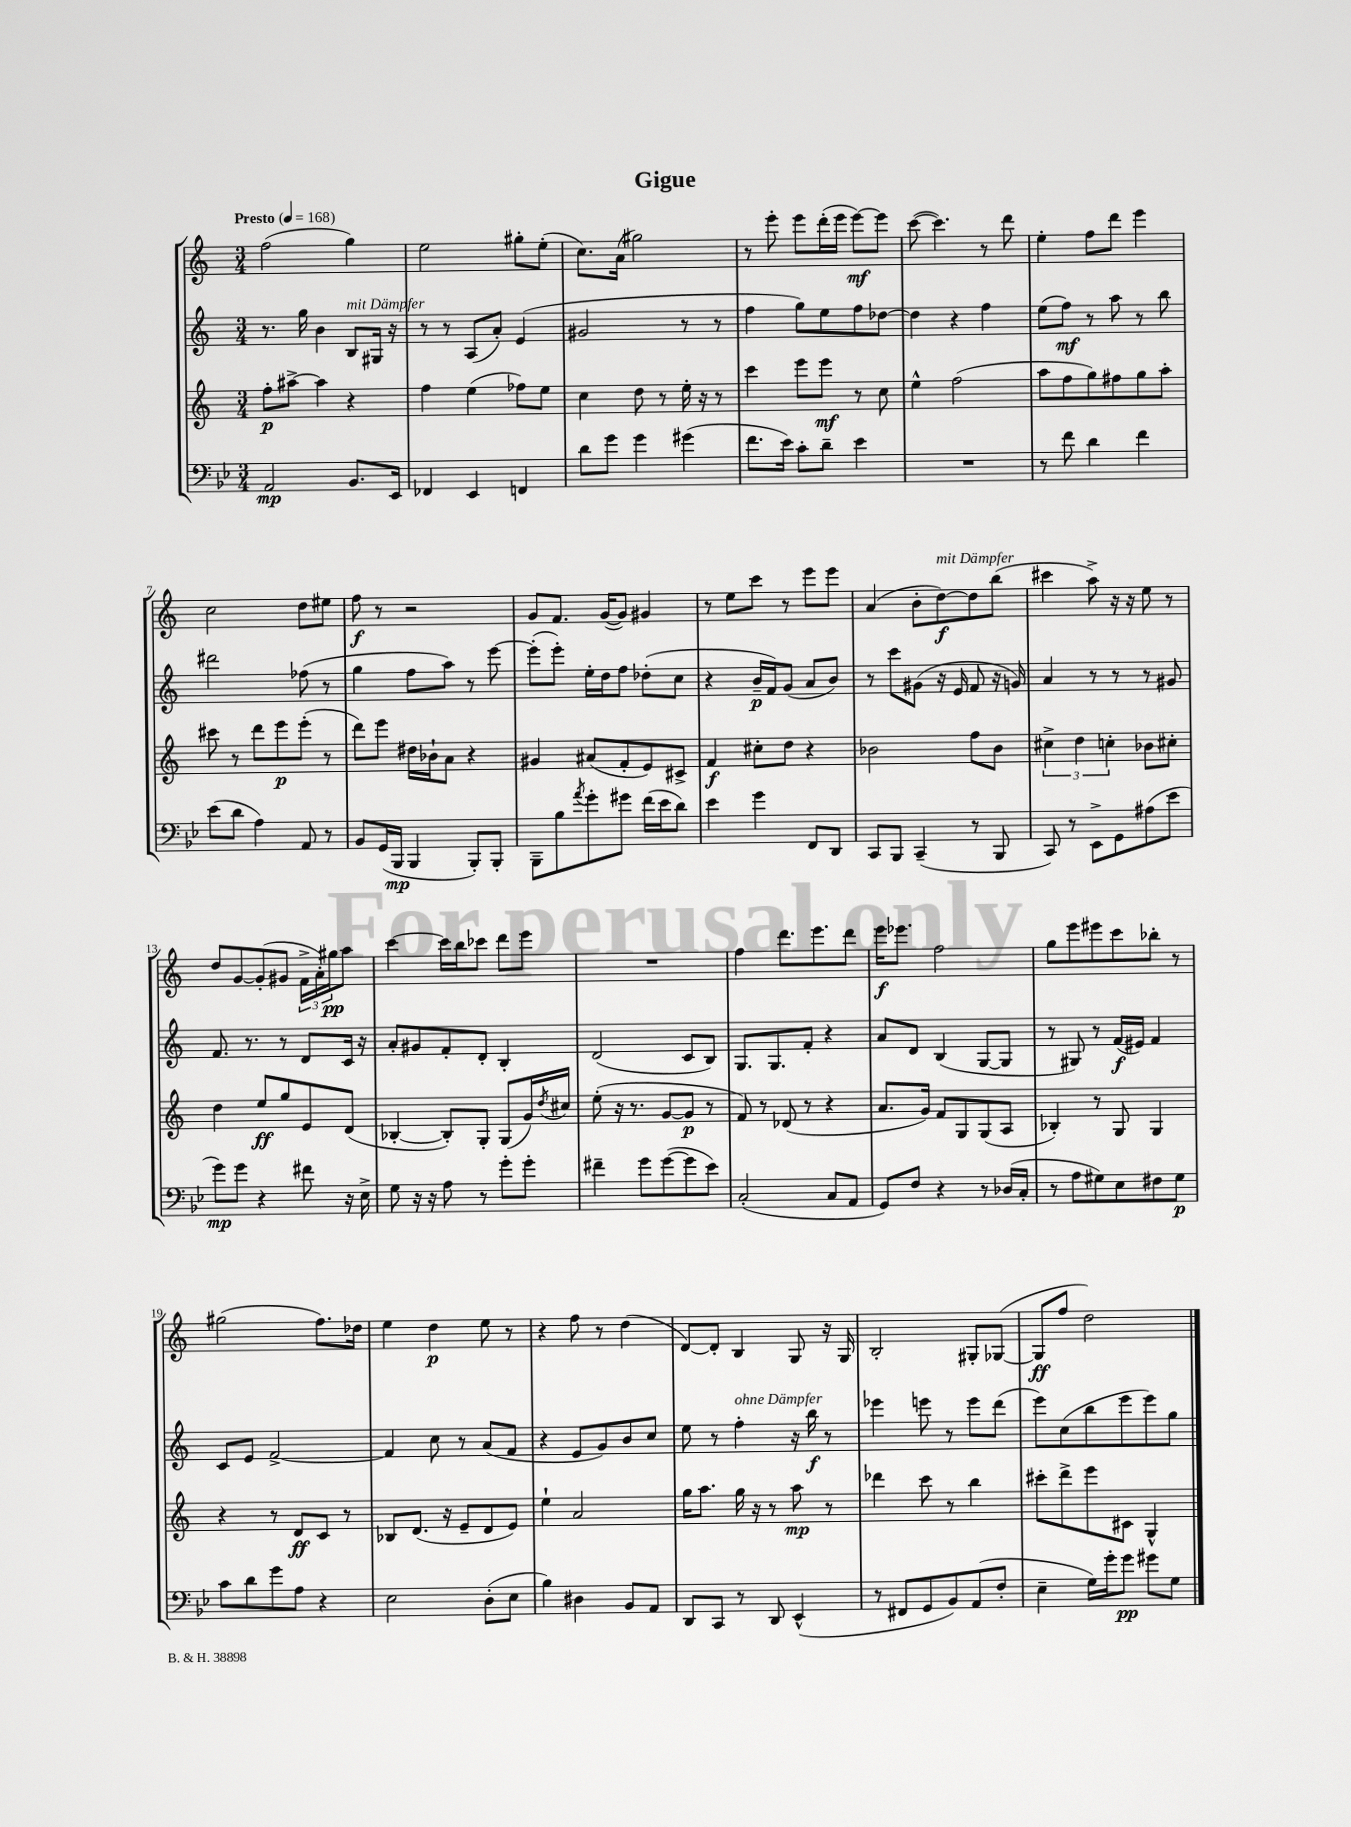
\header { title = "Gigue" }
<<
\new StaffGroup <<
\new Staff = "s0" {
    \clef treble \key c \major \numericTimeSignature \time 3/4 \tempo "Presto" 4 = 168
    f''2( g''4) |
    e''2 gis''8-. e''8-.( |
    c''8.) a'16( gis''2) |
    r8 e'''8-. e'''8 d'''16-.( e'''16 e'''8~\mf) e'''8 |
    c'''8~( c'''4.) r8 d'''8 |
    e''4-. f''8 d'''8 e'''4 |
    c''2 d''8 eis''8 |
    f''8\f r8 r2 |
    g'8 f'8. g'16~( g'8) gis'4 |
    r8 e''8 c'''8 r8 e'''8 e'''8 |
    a'4( b'8-. d''8~\f^\markup { \italic "mit Dämpfer" }) d''8 b''8( |
    cis'''4 a''8->) r16 r16 e''8 r8 |
    d''8 g'8~ g'8-.( gis'8 \tuplet 3/2 { f'16-> a'16-.) gis''16\pp } a''8 |
    c'''4~ c'''16 b''16 ces'''8 d'''8 e'''8 |
    R2. |
    f''4 d'''8. e'''8. d'''8 |
    e'''16\f ees'''8. f''2 |
    g''8 e'''8 eis'''8 c'''8 bes''8-. r8 |
    gis''2( f''8.) des''16 |
    e''4 d''4\p e''8 r8 |
    r4 f''8 r8 d''4( |
    d'8~) d'8-. b4 g8 r16 g16 |
    b2-. gis8-. ges8~( |
    ges8\ff f''8 d''2) \bar "|." |
}
\new Staff = "s1" {
    \clef treble \key c \major \numericTimeSignature \time 3/4
    r8. g''16 b'4 b8^\markup { \italic "mit Dämpfer" } gis16 r16 |
    r8 r8 a8( a'8-.) e'4( |
    gis'2 r8 r8 |
    f''4 g''8) e''8 f''8 des''8~ |
    des''4 r4 f''4 |
    e''8( f''8\mf) r8 a''8 r8 b''8 |
    dis'''2 fes''8( r8 |
    g''4 f''8 a''8) r8 e'''8~ |
    e'''8-.( e'''8-.) e''16-. d''16 f''8 des''8-.( c''8 |
    r4 b'16--\p f'16) g'8( a'8 b'8) |
    r8 c'''8 gis'8( r16 e'16 f'8 r16 g'16) |
    a'4 r8 r8 r8 gis'8 |
    f'8. r8. r8 d'8 c'16 r16 |
    a'8-. gis'8 f'8-. d'8-. b4-. |
    d'2( c'8 b8) |
    g8. g8. f'8-. r4 |
    a'8 d'8 b4( g8~ g8 |
    r8 gis8) r8 f'16\f( eis'16) f'4 |
    c'8 e'8 f'2~-> |
    f'4 c''8 r8 a'8( f'8 |
    r4 e'8 g'8) b'8 c''8 |
    e''8 r8 f''4-.^\markup { \italic "ohne Dämpfer" } r16 b''16\f r8 |
    ees'''4 e'''8 r8 e'''8 d'''8( |
    e'''8) c''8( b''8 e'''8 e'''8) g''8 \bar "|." |
}
\new Staff = "s2" {
    \clef treble \key c \major \numericTimeSignature \time 3/4
    f''8-.\p ais''8~-> ais''4 r4 |
    f''4 e''4( fes''8) e''8 |
    c''4 d''8 r8 e''16-. r16 r8 |
    c'''4 e'''8 e'''8\mf r8 c''8 |
    e''4-^ f''2( |
    a''8 f''8 g''8) fis''8 g''8 a''8-. |
    cis'''8 r8 d'''8 e'''8\p e'''8-.( r8 |
    d'''8) e'''8 dis''16 bes'16-! a'8 r4 |
    gis'4 ais'8( f'8-. e'8) cis'8-> |
    f'4\f cis''8-. d''8 r4 |
    bes'2 f''8 bes'8 |
    \tuplet 3/2 { cis''4-> d''4 c''4-. } bes'8 cis''8-. |
    d''4 e''8\ff g''8 e'8 d'8( |
    bes4~-. bes8-.) g8-. g8( g'16) \acciaccatura { d''8 } cis''16 |
    e''8-.( r16 r8. g'8~ g'8\p r8 |
    f'8) r8 des'8( r8 r4 |
    a'8. g'16) f'8 g8 g8( a8 |
    bes4-.) r8 g8 g4 |
    r4 r8 d'8\ff c'8 r8 |
    bes8 d'8.( r16 e'8-- d'8 e'8) |
    e''4-! a'2 |
    g''16 a''8. g''16 r16 r8 a''8\mp r8 |
    des'''4 c'''8 r8 b''4 |
    cis'''8-. d'''8-> e'''8 cis'8 g4-^ \bar "|." |
}
\new Staff = "s3" {
    \clef bass \key bes \major \numericTimeSignature \time 3/4
    a,2\mp bes,8. ees,16 |
    fes,4 ees,4 f,4 |
    d'8 g'8 g'4 gis'4( |
    f'8. ees'16) c'8-. d'8-- ees'4 |
    R2. |
    r8 f'8 d'4 f'4 |
    ees'8( d'8 a4) a,8 r8 |
    bes,8 g,16( bes,,16\mp bes,,4 bes,,8-.) bes,,8-. |
    bes,,8-- bes8 \acciaccatura { a'8 } g'8-. gis'8 f'16( ees'16 d'8) |
    ees'4 g'4 f,8 d,8 |
    c,8 bes,,8 c,4--( r8 bes,,8 |
    c,8) r8 ees,8-> g,8 ais8( ees'8 |
    g'8\mp) g'8 r4 fis'8 r16 ees16-> |
    g8 r16 r16 a8 r8 g'8-. g'8-. |
    fis'4-- g'8 g'8~( g'8 ees'8) |
    c2-.( c8 a,8 |
    g,8) f8 r4 r8 des16( c16-. |
    r8 a8 gis8) ees8 fis8 gis8\p |
    c'8 d'8 g'8 a8 r4 |
    ees2 d8-.( ees8 |
    bes4) dis4 bes,8 a,8 |
    d,8 c,8 r8 d,8 ees,4-^( |
    r8 fis,8 g,8 bes,8) a,8( f8-. |
    ees4-- g16) g'16-. g'8\pp gis'8 g8 \bar "|." |
}
>>
>>
